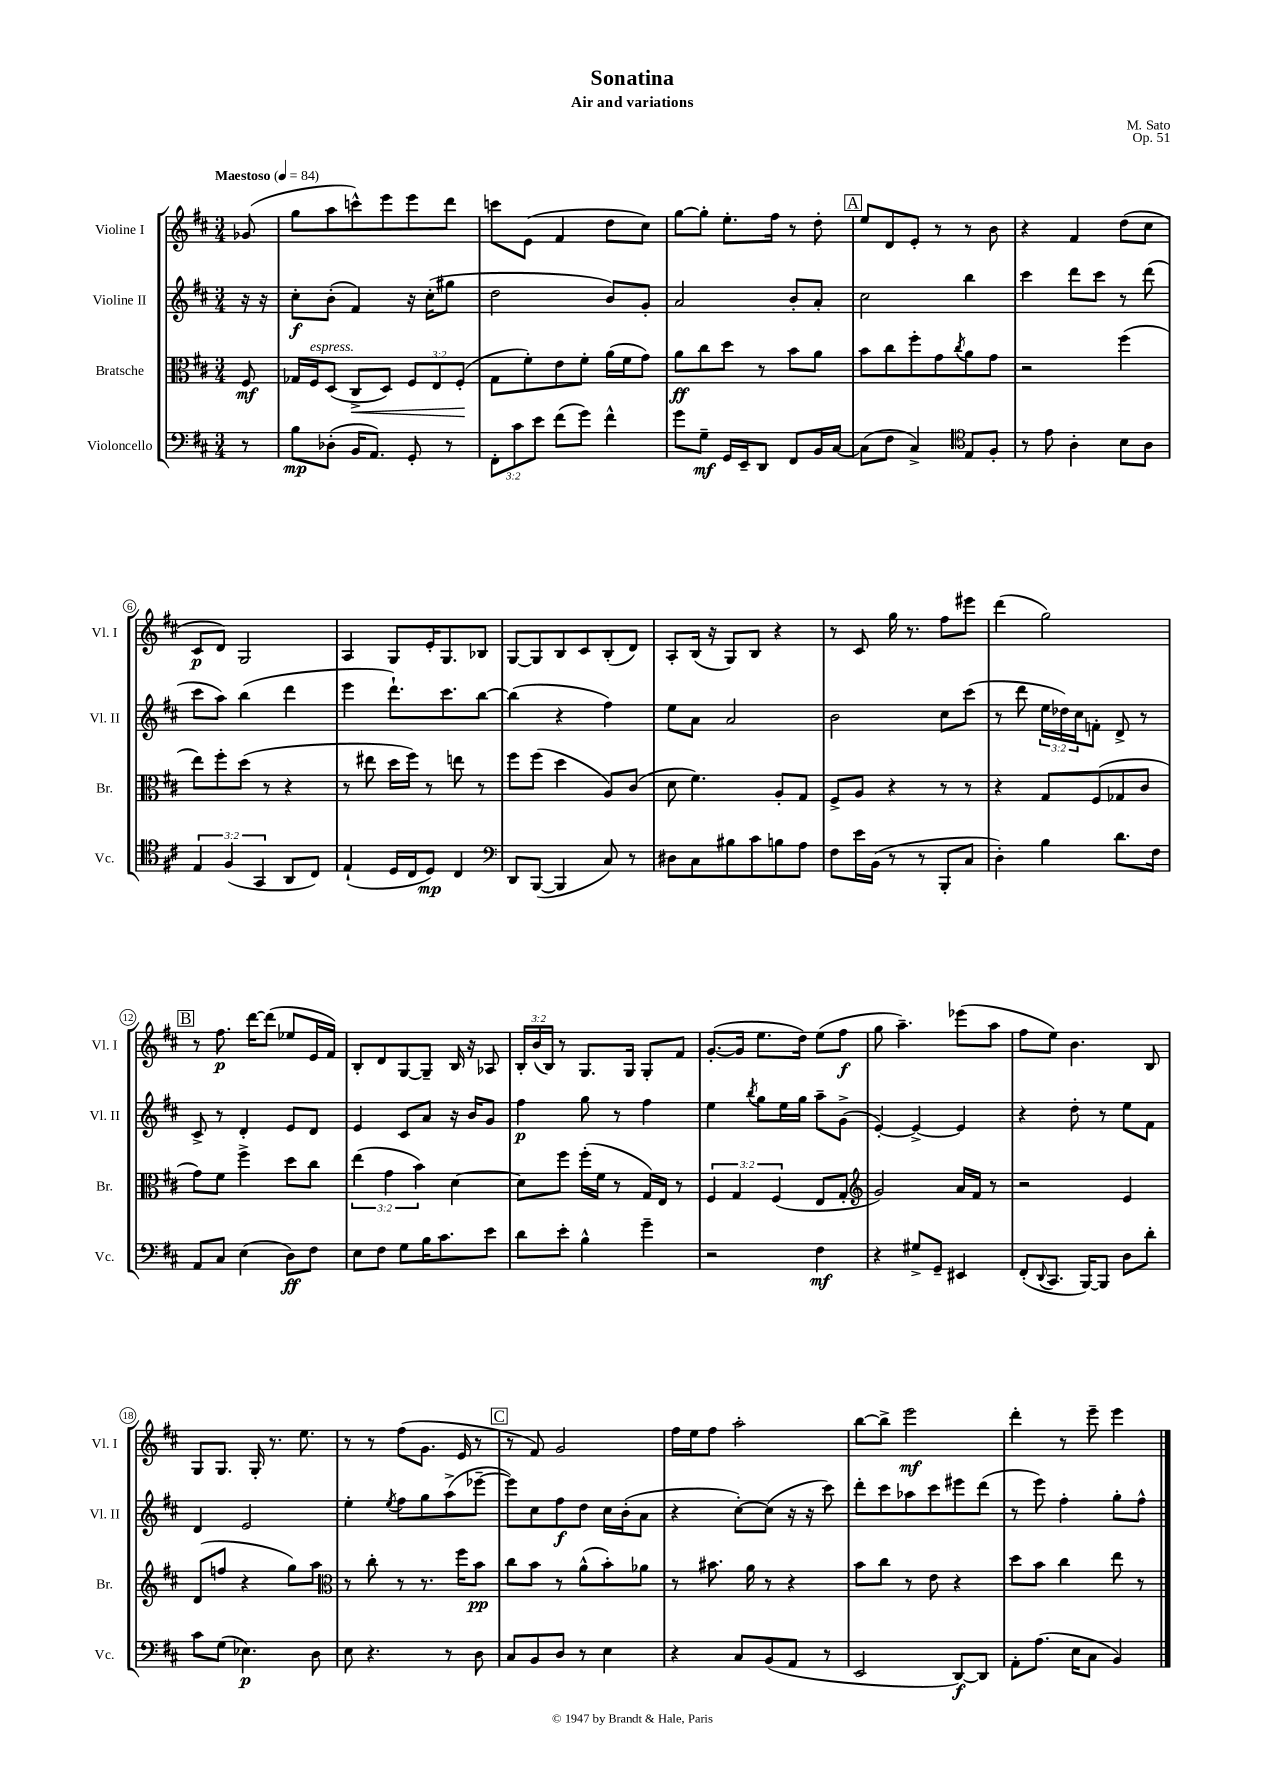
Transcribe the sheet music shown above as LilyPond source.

\header { title = "Sonatina" composer = "M. Sato" subtitle = "Air and variations" opus = "Op. 51" }
<<
\new StaffGroup <<
\new Staff = "s0" \with { instrumentName = "Violine I" shortInstrumentName = "Vl. I" } {
    \clef treble \key d \major \numericTimeSignature \time 3/4 \override Staff.TupletNumber.text = #tuplet-number::calc-fraction-text \partial 8 \tempo "Maestoso" 4 = 84
    ges'8( |
    g''8 a''8 c'''8-^) e'''8 e'''8 d'''8 |
    c'''8 e'8( fis'4 d''8 cis''8) |
    g''8~ g''8-. e''8.-. fis''16 r8 d''8-. |
    \mark \markup { \box "A" } e''8 d'8 e'8-. r8 r8 b'8 |
    r4 fis'4 d''8( cis''8 |
    cis'8\p d'8) g2 |
    a4 g8 e'16-. g8. bes8 |
    g8~ g8 b8 cis'8 b8-.( d'8) |
    a8-. b16( r16 g8) b8 r4 |
    r8 cis'8 g''16 r8. fis''8 eis'''8 |
    d'''4( g''2) |
    \mark \markup { \box "B" } r8 fis''8.\p d'''16~ d'''8( ees''8 e'16 fis'16) |
    b8-. d'8 g8~ g8-- b16 r16 aes8 |
    \tuplet 3/2 { b16-. b'16( b16) } r8 g8. g16 g8-. fis'8 |
    g'8.~-.( g'16 e''8. d''16) e''8( fis''8\f |
    g''8 a''4.--) ees'''8( a''8 |
    fis''8 e''8) b'4. b8 |
    g8 g8. g16-. r8. e''8. |
    r8 r8 fis''8( g'8. e'16 r8 |
    \mark \markup { \box "C" } r8 fis'8) g'2 |
    fis''16 e''16 fis''8 a''2-. |
    b''8~ b''8-> e'''2\mf |
    d'''4-. r8 e'''8-- e'''4 \bar "|." |
}
\new Staff = "s1" \with { instrumentName = "Violine II" shortInstrumentName = "Vl. II" } {
    \clef treble \key d \major \numericTimeSignature \time 3/4 \override Staff.TupletNumber.text = #tuplet-number::calc-fraction-text \partial 8
    r16 r16 |
    cis''8-.\f b'8-.( fis'4) r16 cis''16-.( gis''8 |
    d''2 b'8) g'8-. |
    a'2 b'8-. a'8-. |
    \mark \markup { \box "A" } cis''2 b''4 |
    cis'''4 d'''8 cis'''8 r8 d'''8( |
    cis'''8 a''8) b''4( d'''4 |
    e'''4 d'''8.-!) cis'''8. b''8~ |
    b''4( r4 fis''4) |
    e''8 a'8 a'2 |
    b'2 cis''8 cis'''8( |
    r8 d'''8 \tuplet 3/2 { e''16 des''16) cis''16 } f'8-. d'8-> r8 |
    \mark \markup { \box "B" } cis'8-> r8 d'4-. e'8 d'8 |
    e'4 cis'8 a'8 r16 b'16 g'8 |
    fis''4\p g''8 r8 fis''4 |
    e''4 \acciaccatura { b''8 } g''8 e''16 g''16 a''8-- g'8->( |
    e'4~-.) e'4~-> e'4 |
    r4 d''8-. r8 e''8 fis'8 |
    d'4 e'2 |
    e''4-. \acciaccatura { e''8 } fis''8 g''8 a''8->( ees'''8~-- |
    \mark \markup { \box "C" } ees'''8) cis''8 fis''8\f d''8 cis''16 b'16-.( a'8 |
    r4 cis''8~-.) cis''8( r16 r16 cis'''8) |
    d'''8-. cis'''8 aes''8 cis'''8 eis'''8 d'''8( |
    r8 e'''8) fis''4-. g''8-. fis''8-^ \bar "|." |
}
\new Staff = "s2" \with { instrumentName = "Bratsche" shortInstrumentName = "Br." } {
    \clef alto \key d \major \numericTimeSignature \time 3/4 \override Staff.TupletNumber.text = #tuplet-number::calc-fraction-text \partial 8
    fis8\mf |
    ges16 fis16^\markup { \italic "espress." } d8( cis8->\< d8) \tuplet 3/2 { fis8 e8 fis8-.\!( } |
    g8 fis'8-.) e'8 fis'8-. a'16( fis'16 g'8) |
    a'8\ff cis''8 d''8 r8 b'8 a'8 |
    \mark \markup { \box "A" } b'8 cis''8 fis''8-. g'8 \acciaccatura { cis''8 } a'8 g'8 |
    r2 fis''4( |
    e''8) fis''8-. d''8( r8 r4 |
    r8 eis''8 d''16 fis''16) r8 e''8 r8 |
    fis''8 fis''8( d''4 a8) cis'8( |
    d'8 fis'4.) a8-. g8 |
    fis8-> a8 r4 r8 r8 |
    r4 g8 fis8( ges8 cis'8 |
    \mark \markup { \box "B" } g'8) fis'8 fis''4-> d''8 cis''8 |
    \tuplet 3/2 { e''4( g'4 b'4) } d'4~ |
    d'8 fis''8 fis''16-.( fis'16 r8 g16) e16 r8 |
    \tuplet 3/2 { fis4 g4 fis4( } e8 g8-. |
    \clef treble g'2) a'16 fis'16 r8 |
    r2 e'4 |
    d'8( f''8 r4 g''8) a''8 |
    \clef alto r8 cis''8-. r8 r8. fis''16 b'8\pp |
    \mark \markup { \box "C" } cis''8 b'8 r8 a'8-^( b'8-.) aes'8 |
    r8 bis'8. a'16 r8 r4 |
    b'8 cis''8 r8 e'8 r4 |
    d''8 b'8 cis''4 e''8 r8 \bar "|." |
}
\new Staff = "s3" \with { instrumentName = "Violoncello" shortInstrumentName = "Vc." } {
    \clef bass \key d \major \numericTimeSignature \time 3/4 \override Staff.TupletNumber.text = #tuplet-number::calc-fraction-text \partial 8
    r8 |
    b8\mp des8-.( b,16 a,8.) g,8-. r8 |
    \tuplet 3/2 { fis,8-. cis'8 e'8 } fis'8( g'8) fis'4-^ |
    g'8 g8--\mf g,16 e,16-- d,8 fis,8 b,16 cis16~ |
    \mark \markup { \box "A" } cis8( fis8 cis4->) \clef tenor e8 fis8-. |
    r8 e'8 a4-. b8 a8 |
    \tuplet 3/2 { e4 fis4( g,4 } a,8 cis8) |
    e4-!( d16 cis16 d8\mp) cis4 |
    \clef bass d,8 b,,8~( b,,4 cis8) r8 |
    dis8 cis8 bis8 cis'8 b8 a8 |
    fis8 e'16 b,16( r8 r8 b,,8-. cis8 |
    d4-.) b4 d'8. fis16 |
    \mark \markup { \box "B" } a,8 cis8 e4( d8\ff) fis8 |
    e8 fis8 g8 b16 cis'8. e'8 |
    d'8 e'8-. b4-^ g'4-- |
    r2 fis4\mf |
    r4 gis8-> g,8-- eis,4 |
    fis,8-.( \appoggiatura { d,8 } cis,8. b,,16~) b,,8 d8 d'8-. |
    cis'8 g8( ees4.\p) d8 |
    e8 r4. r8 d8 |
    \mark \markup { \box "C" } cis8 b,8 d8 r8 e4 |
    r4 cis8 b,8( a,8 r8 |
    e,2 d,8~\f) d,8 |
    a,8-. a8.( e16 cis8 b,4) \bar "|." |
}
>>
>>
\layout { \context { \Score \override BarNumber.stencil = #(make-stencil-circler 0.1 0.3 ly:text-interface::print) } }
